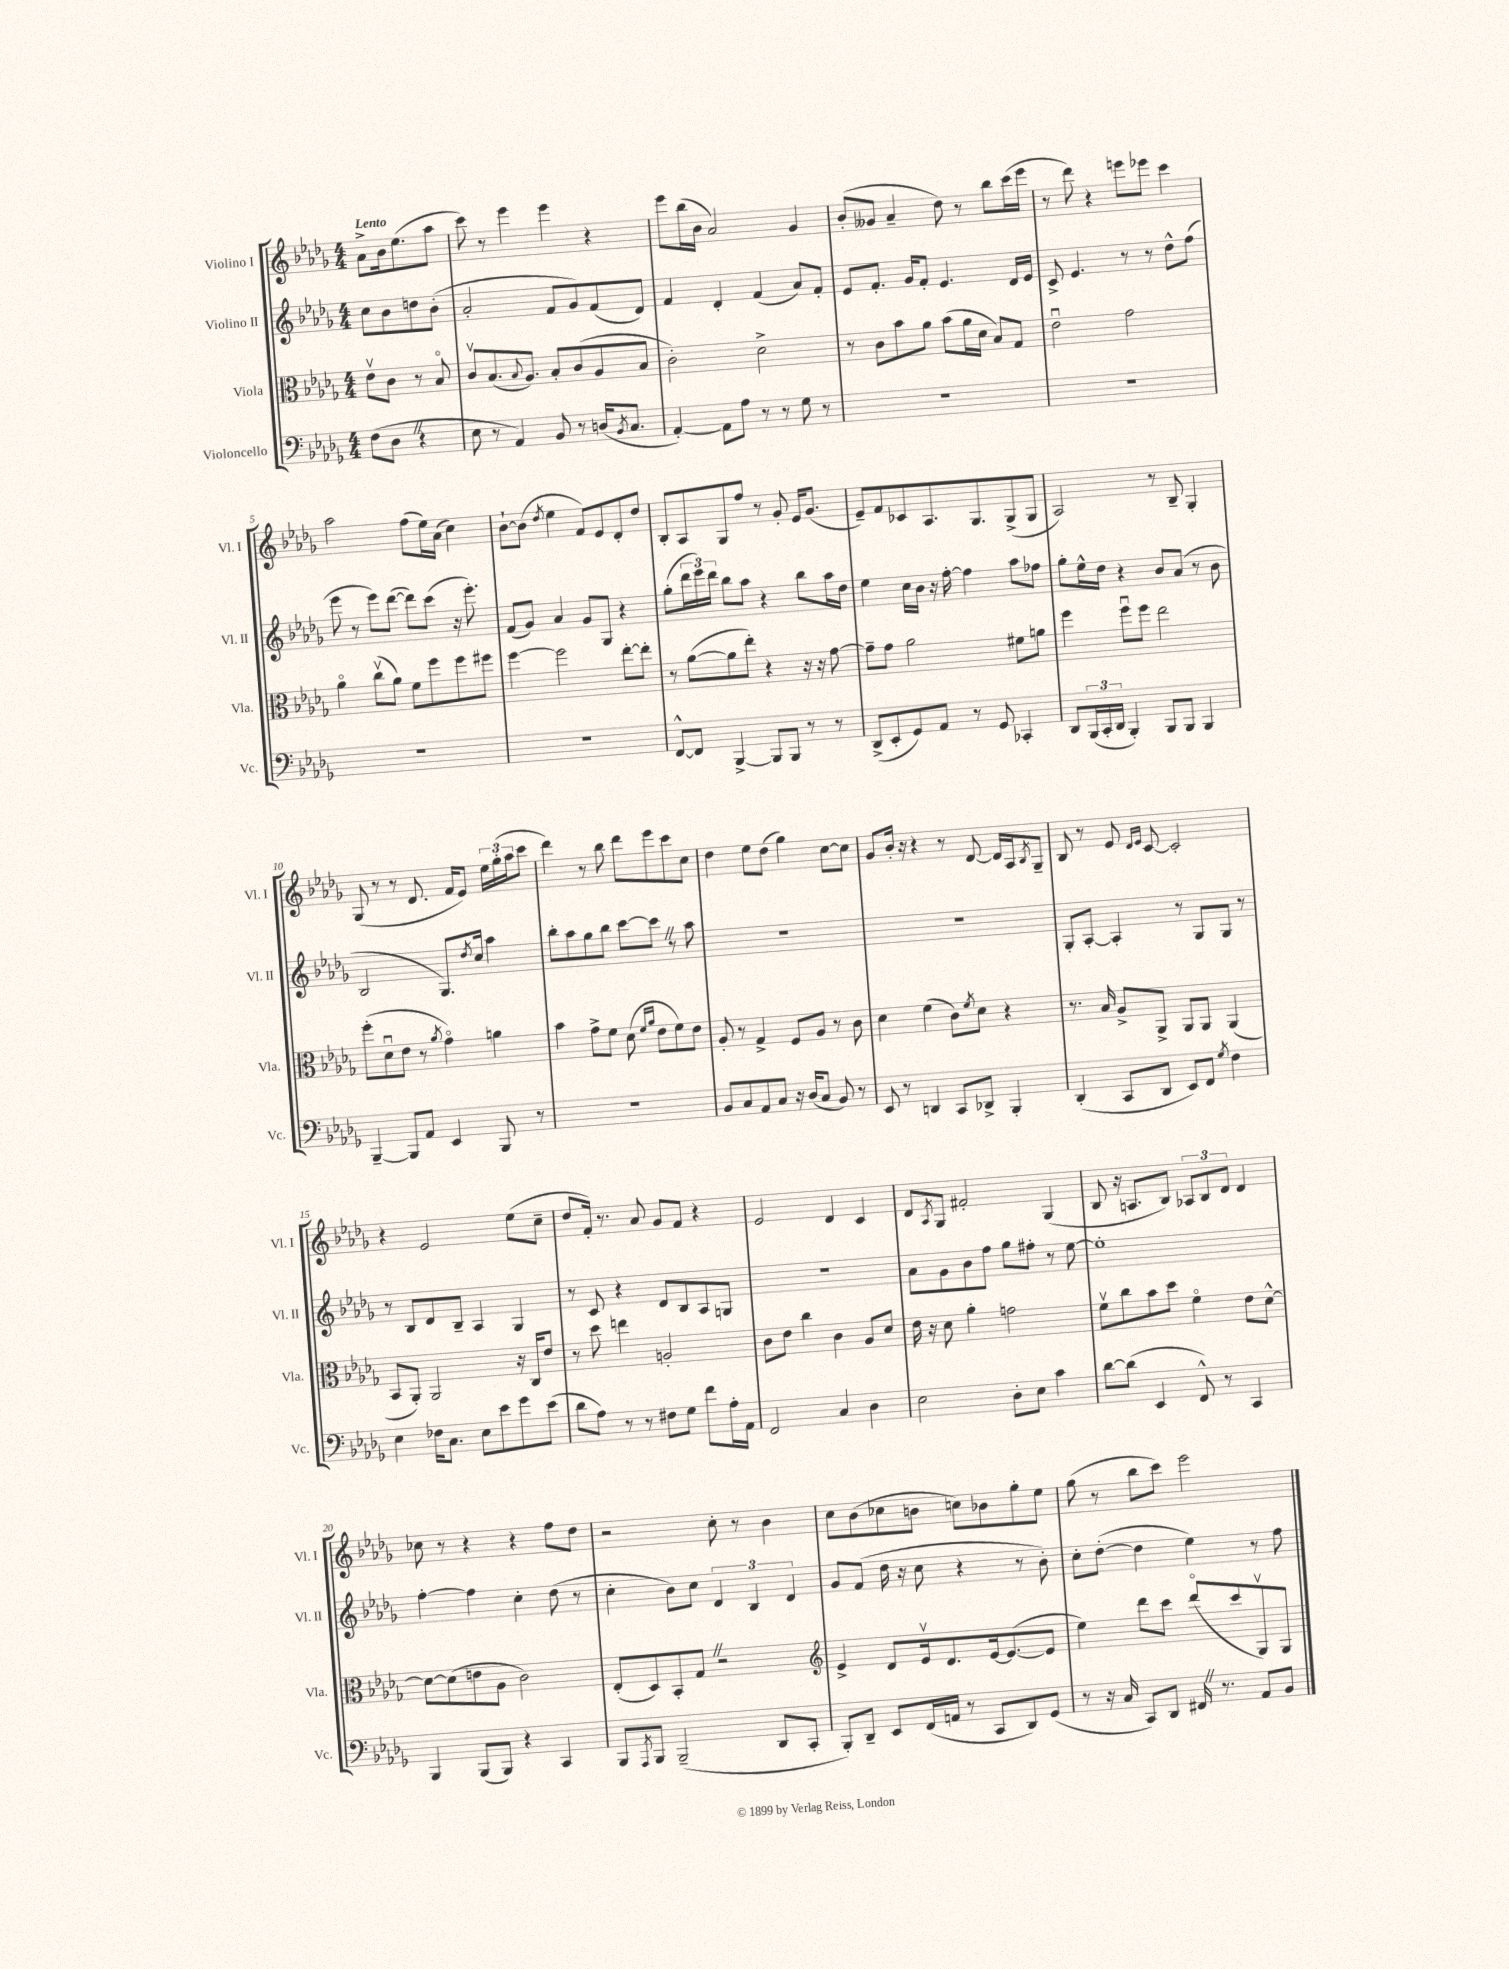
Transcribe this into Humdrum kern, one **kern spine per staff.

**kern	**kern	**kern	**kern
*part4	*part3	*part2	*part1
*staff4	*staff3	*staff2	*staff1
*I"Violoncello	*I"Viola	*I"Violino II	*I"Violino I
*I'Vc.	*I'Vla.	*I'Vl. II	*I'Vl. I
*clefF4	*clefC3	*clefG2	*clefG2
*k[b-e-a-d-g-]	*k[b-e-a-d-g-]	*k[b-e-a-d-g-]	*k[b-e-a-d-g-]
*M4/4	*M4/4	*M4/4	*M4/4
=	=	=	=
!	!	!	!LO:TX:a:B:t=Lento
(8F\L	8e-v\L	8cc\L	8a-^\L
8D-Z\J	8c\J	8b-\	16b-\k
.	.	.	(8.ee-\
4r	8r	8ddn\	.
.	8B-/	(8b-'\J	8aa-\J
=1	=1	=1	=1
8E-\	8cv/L	2a-'/	8ccc\)
8r	(8.B-/	.	8r
4AA-/)	.	.	4eee-\
.	8qqB-/	.	.
.	8.A-/J)	.	.
8BB-/	8B-'/L	8f/L	4eee-\
8r	(8c/	8g-/)	.
(16Dn/KL	8A-/	(8f/	4r
8qBB-/	.	.	.
8.C/J	.	.	.
.	8B-/J	8d-/J)	.
=2	=2	=2	=2
[4AA-'/)	2c'\)	4f/	8eee-\L
.	.	.	(16bb-\L
.	.	.	16b-\JJ
8AA-\L]	.	4d-'/	2a-/)
8A-\J	.	.	.
8r	2d-^\	(4f/	.
8r	.	.	.
8G-\	.	8a-/L)	4g-/
8r	.	8f'/J	.
=3	=3	=3	=3
1r	8r	8e-/L	(8b-'/L
.	8c\L	8.f'/J	8g--X/J
.	8b-\	.	4a-~/
.	.	16g-/KL	.
.	8a-\J	8f'/J	.
.	(8b-\L	4.e-/	8dd-\)
.	16a-\L	.	8r
.	16d-\JJ	.	.
.	8B-/L)	.	8bb-\L
.	8G-/J	16d-/LL	(16ccc\L
.	.	16e-/JJ	16eee-\JJ
=4	=4	=4	=4
1r	2e-u\	8c^/	8r
.	.	4.e-/	8ddd-\)
.	.	.	4r
.	2g-\	8r	8eeen\L
.	.	8r	8eee-X\J
.	.	8dd-^^\L	4ccc\
.	.	(8ff\J	.
!!LO:LB:g=z
=5	=5	=5	=5
1r	4a-\	8eee-\	2aa-\
.	.	8r	.
.	(8ccv\L	8eee-\L)	.
.	8a-\J)	([8ddd-\J	.
.	8f\L	8ddd-\L])	(8ff\L
.	8ff\	(8ccc\J	16ee-\L)
.	.	.	(16a-\JJ
.	8ff\	16r	4cc\)
.	.	8.eee-'\)	.
.	8ff#X\J	.	.
=6	=6	=6	=6
1r	[4ff\	(8f/L	[8b-`\L
.	.	8g-/J)	(8b-\J]
.	.	.	8qdd-/
.	2ff\]	4a-/	4ee-\
.	.	8g-/L	8f/L)
.	.	8G-/J	8e-/
.	[8ee-'\L	4r	8d-'/
.	8ee-'\J]	.	8dd-/J
=7	=7	=7	=7
[8FF^^/L	8r	(8gg-'\L	8B-'/L
8FF/J]	([8a-\L	24ddd-\L	8A-/
.	.	24eee-\)	.
.	.	24ddd-\JJ	.
[4BBB-^/	8a-\]	8bb-\L	8G-/
.	8ee-'\J)	8aa-\J	8ff/J
8BBB-/L]	4r	4r	8r
8BBB-/J	.	.	8g-'/
8r	16r	8bb-\L	16e-/KL
.	16r	.	(8.g-/J
8r	[8g-\	16aa-\L	.
.	.	16dd-\JJ	.
=8	=8	=8	=8
(8DD-^/L	8g-~\L]	4ee-\	8e-~/L)
8EE-'/	8g-\J	.	8f/
8GG-/)	2a-\	16cc\LL	8c-X/
.	.	16b-\JJ	.
8AA-/J	.	16r	8.A-/
.	.	[16ff'\	.
8r	.	4ff\]	.
.	.	.	8.G-/
8GG-/	.	.	.
4CC-X'/	8f#X\L	8aa-\L	(8G-^/
.	8an\J	8ff-X\J	8G-/J
=9	=9	=9	=9
8DD-/L	4ff\	8gg-'\L	2A-/)
(24BBB-/L	.	16ee-^^\L	.
24CC'/	.	.	.
.	.	16dd-\JJ	.
24DD-/JJ	.	.	.
4BBB-'/)	8ffu\L	4r	.
.	8ff\J	.	.
8BBB-/L	2ee-\	8b-/L	8r
8BBB-/J	.	(8a-/J	8B-~/
4BBB-/	.	8r	4G-'/
.	.	8b-\	.
!!LO:LB:g=z
=10	=10	=10	=10
[4BBB-~/	(8ff'\L	2B-/	(8G-/
.	8d-u\	.	8r
8BBB-/L]	8e-\J	.	8r
8AA-/J	8r	.	8.d-/
.	8qa-/	.	.
4EE-/	4g-\)	8.G-/L)	.
.	.	.	16f/KL
.	.	.	8e-/J)
.	.	8qdd-/	.
.	.	16cc/Jk	.
8BBB-/	4an\	4aa-\	24ee-\LL
.	.	.	(24gg-'\
.	.	.	24aa-\J
8r	.	.	8ccc\J
=11	=11	=11	=11
1r	4b-\	8bb-'\L	4ddd-\)
.	.	8aa-\	.
.	8g-^\L	8gg-\	8r
.	8f\J	8bb-\J	8bb-\
.	(8d-\	[8ccc\L	8ddd-\L
.	16qqf/LL	.	.
.	16qqa-/JJ	.	.
.	8e-\L	8cccZ\J]	8eee-\
.	8f\)	8r	8ccc\
.	8e-\J	8aa-\	8cc\J
=12	=12	=12	=12
8BB-/L	8A-'/	1r	4dd-\
8C/	8r	.	.
8AA-/	4G-^/	.	8ee-\L
8C/J	.	.	(8dd-\J
16r	8F/L	.	4gg-\)
(16D-/KL	.	.	.
8C/J	8A-/J	.	.
8BB-/)	8r	.	[8cc\L
8r	8c\	.	8cc\J]
=13	=13	=13	=13
8EE-/	4d-\	1r	8g-/L
8r	.	.	16b-'/Jk
.	.	.	16r
4DDn/	(4f\	.	4r
8CC/L	8c\L)	.	8r
.	8qf/	.	.
8DD-X^/J	8d-\J	.	[8d-/
4BBB-'/	4r	.	16d-/LL]
.	.	.	16A-/J
.	.	.	8qB-/
.	.	.	8G-~/J
=14	=14	=14	=14
(4DD-'/	8.r	8G-'/L	8B-/
.	.	[8A-'/J	8r
.	16B-/	.	.
8CC/L	8A-^/L	4A-'/]	8e-/
.	.	.	16qqd-/LL
.	.	.	16qqe-/JJ
8DD-/J	8AA-^/J	.	[8c/
8EE-/L)	8AA-/L	8r	2c'/]
8FF/J	8AA-/J	8G-/L	.
8qG-/	.	.	.
4F\	(4AA-/	8G-/J	.
.	.	8r	.
!!LO:LB:g=z
=15	=15	=15	=15
4E-\	8BB-/L	8r	4r
.	8AA-'/J)	8B-/L	.
16F-X\KL	2AA-/	8d-/	2e-/
8.C\J	.	.	.
.	.	8B-~/J	.
8E-\L	.	4A-/	.
8e-\	.	.	.
8g-\	16r	4G-/	(8ee-\L
.	16C/KL	.	.
(8e-\J	8e-/J	.	8cc~\J
=16	=16	=16	=16
8d-\L	8r	8r	8dd-/L
8A-\J)	8dd-\	8c/	16f'/Jk)
.	.	.	8.r
8r	4een\	4r	.
8r	.	.	8a-/
8F#X\L	2An'/	8d-/L	8g-/L
8G-\J	.	8B-/	8f/J
8f\L	.	8A-/	4r
16A-'\L	.	8Gn/J	.
16AA-\JJ	.	.	.
=17	=17	=17	=17
2FF/	8c\L	1r	2e-/
.	8e-\J	.	.
.	4cc\	.	.
4C/	4c\	.	4d-/
4D-\	8A-/L	.	4c/
.	8d-/J	.	.
=18	=18	=18	=18
2E-\	16e-\	8a-\L	8d-/L
.	16r	.	.
.	.	.	8qA-/
.	8d-\	8g-\	8G-/J
.	4a-'\	8b-\	2f#X'/
.	.	8ff\J	.
8D-'\L	2gn\	8gg-\L	.
8E-\J	.	8ff#X'\J	.
4c\	.	8r	(4G-/
.	.	[8ee-\	.
=19	=19	=19	=19
[8d-\L	8fv\L	1ee-']	8B-/
(8d-\J]	8cc\	.	16r
.	.	.	8.An/L
4EE-/	8b-\	.	.
.	8dd-\J	.	8B-/J)
8FF^^/)	4f\	.	12A-X/L
.	.	.	12B-/
8r	.	.	.
.	.	.	12d-/J
4CC/	8e-\L	.	4d-/
.	[8d-^^\J	.	.
!!LO:LB:g=z
=20	=20	=20	=20
4BBB-/	8d-\L_	[4ff'\	8cc-X\
.	(8d-\]	.	8r
(8BBB-/L	8en\	4ff\]	4r
8BBB-/J)	8A-\J	.	.
4r	2c\)	4cc'\	4r
4CC/	.	(8dd-\	8ff\L
.	.	8r	8dd-\J
=21	=21	=21	=21
8BBB-/L	(8E-'/L	4cc'\	2r
8qAAA-/	.	.	.
8BBB-/J	8D-/)	.	.
(2BBB-~/	8BB-'/	8b-\L)	.
.	8G-Z/J	8cc\J	.
.	2r	6d-/	8cc'\
.	.	.	8r
.	.	6B-/	.
8DD-/L	.	.	4b-\
.	.	6d-/	.
8CC'/J	.	.	.
=22	=22	=22	=22
*	*clefG2	*	*
8BBB-'/L)	4e-^/	8g-/L	8cc\L
8DD-~/J	.	(8f/J	(8b-\
8EE-/L	8d-/L	16dd-\	8cc-X\
.	.	16r	.
(16FF/L	16e-v/k	8cc\	8bn\J
16AAn/JJ	8.d-/	.	.
8r	.	4r	8ccn\L)
8CC/L	[16e-/k	.	8b-X\
.	(8.e-/_	.	.
8DD-/)	.	8r	8gg-'\
(8GG-/J	8e-/J]	8b-'\)	8ee-\J
=23	=23	=23	=23
8r	4ee-\)	8cc'\L	(8gg-\
16r	.	([8dd-'\J	8r
16C/	.	.	.
8CC/L)	8ddd-\L	4dd-\]	8bb-\L
8DD-/J	8ccc\J	.	8ccc\J)
16FF#XZ/	(8ddd-/L	4ee-\)	2eee-\
8.r	.	.	.
.	8ccc/	.	.
8AA-/L	8G-v/)	8r	.
8BB-/J	8G-/J	8ff\	.
==	==	==	==
*-	*-	*-	*-
